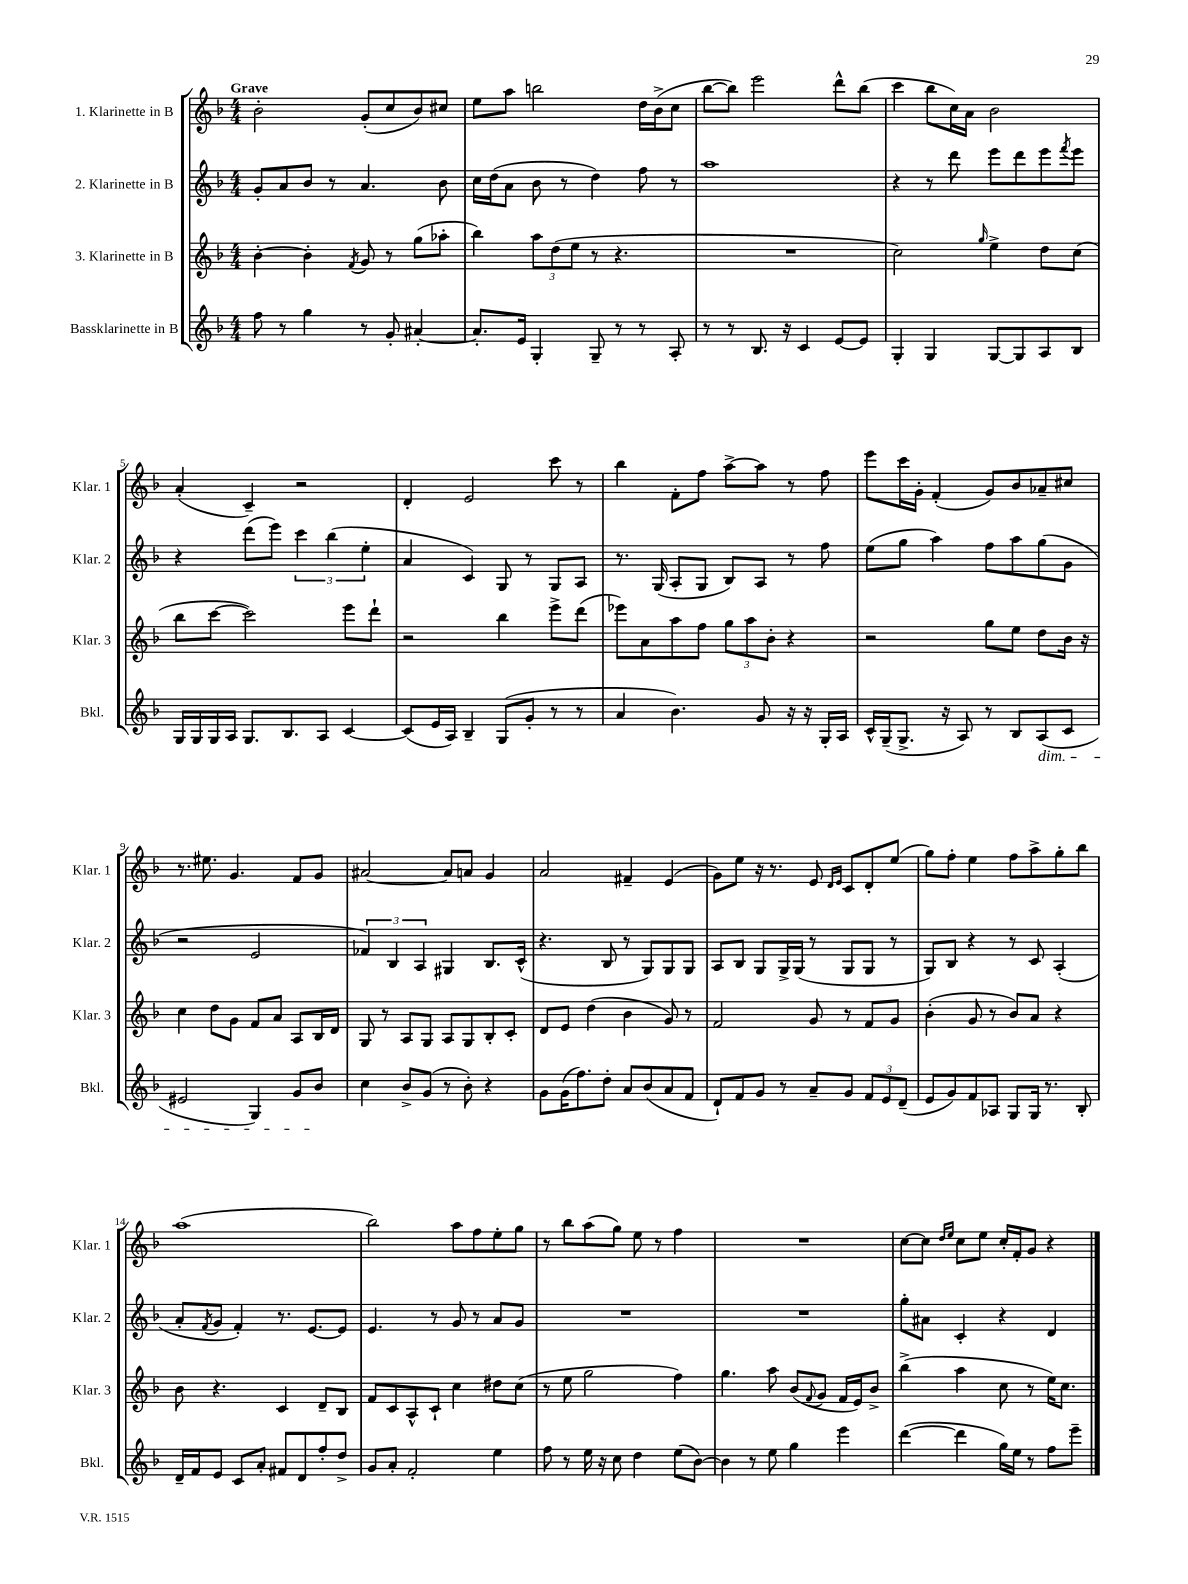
<<
\new StaffGroup <<
\new Staff = "s0" \with { instrumentName = "1. Klarinette in B" shortInstrumentName = "Klar. 1" } {
    \clef treble \key f \major \numericTimeSignature \time 4/4 \tempo "Grave"
    bes'2-. g'8-.( c''8 bes'8) cis''8 |
    e''8 a''8 b''2 d''16 bes'16->( c''8 |
    bes''8~ bes''8) e'''2 d'''8-^ bes''8( |
    c'''4 bes''8 c''16) a'16 bes'2 |
    a'4-.( c'4--) r2 |
    d'4-. e'2 c'''8 r8 |
    bes''4 f'8-. f''8 a''8~-> a''8 r8 f''8 |
    e'''8 c'''16 g'16-. f'4-.( g'8) bes'8 aes'8-- cis''8 |
    r8. eis''8. g'4. f'8 g'8 |
    ais'2~ ais'8 a'8 g'4 |
    a'2 fis'4-- e'4( |
    g'8) e''8 r16 r8. e'8 \grace { d'16 e'16 } c'8 d'8-. e''8( |
    g''8) f''8-. e''4 f''8 a''8-> g''8-. bes''8 |
    a''1( |
    bes''2) a''8 f''8 e''8-. g''8 |
    r8 bes''8 a''8( g''8) e''8 r8 f''4 |
    R1 |
    c''8~ c''8 \grace { d''16 e''16 } c''8 e''8 c''16-. f'16-. g'8 r4 \bar "|." |
}
\new Staff = "s1" \with { instrumentName = "2. Klarinette in B" shortInstrumentName = "Klar. 2" } {
    \clef treble \key f \major \numericTimeSignature \time 4/4
    g'8-. a'8 bes'8 r8 a'4. bes'8 |
    c''16 d''16( a'8 bes'8 r8 d''4) f''8 r8 |
    a''1 |
    r4 r8 d'''8 e'''8 d'''8 e'''8 \acciaccatura { f'''8 } e'''8 |
    r4 d'''8( e'''8) \tuplet 3/2 { c'''4 bes''4( e''4-. } |
    a'4 c'4) g8 r8 g8 a8 |
    r8. g16( a8-. g8 bes8) a8 r8 f''8 |
    e''8( g''8 a''4) f''8 a''8 g''8( g'8 |
    r2 e'2 |
    \tuplet 3/2 { fes'4) bes4 a4 } gis4 bes8. c'16-^( |
    r4. bes8 r8 g8) g8 g8 |
    a8 bes8 g8 g16-> g16( r8 g8 g8 r8 |
    g8) bes8 r4 r8 c'8 a4-.( |
    a'8-. \acciaccatura { f'8 } g'8 f'4-.) r8. e'8.~ e'8 |
    e'4. r8 g'8 r8 a'8 g'8 |
    R1 |
    R1 |
    g''8-. ais'8 c'4-. r4 d'4 \bar "|." |
}
\new Staff = "s2" \with { instrumentName = "3. Klarinette in B" shortInstrumentName = "Klar. 3" } {
    \clef treble \key f \major \numericTimeSignature \time 4/4
    bes'4~-. bes'4-. \acciaccatura { f'8 } g'8 r8 g''8( aes''8-. |
    bes''4) \tuplet 3/2 { a''8 d''8( e''8 } r8 r4. |
    R1 |
    c''2) \grace { g''16 } e''4-> d''8 c''8( |
    bes''8 c'''8~ c'''2) e'''8 d'''8-! |
    r2 bes''4 e'''8-> d'''8( |
    ees'''8) a'8 a''8 f''8 \tuplet 3/2 { g''8 a''8 bes'8-. } r4 |
    r2 g''8 e''8 d''8 bes'16 r16 |
    c''4 d''8 g'8 f'8 a'8 a8 bes16 d'16 |
    g8 r8 a8 g8 a8 g8 bes8-. c'8-. |
    d'8 e'8 d''4( bes'4 g'8) r8 |
    f'2 g'8 r8 f'8 g'8 |
    bes'4-.( g'8 r8 bes'8) a'8 r4 |
    bes'8 r4. c'4 d'8-- bes8 |
    f'8 c'8 a8-^ c'8-! c''4 dis''8 c''8( |
    r8 e''8 g''2 f''4) |
    g''4. a''8 bes'8( \appoggiatura { f'8 } g'8 f'16 e'16) bes'8-> |
    bes''4->( a''4 c''8 r8 e''16) c''8. \bar "|." |
}
\new Staff = "s3" \with { instrumentName = "Bassklarinette in B" shortInstrumentName = "Bkl." } {
    \clef treble \key f \major \numericTimeSignature \time 4/4
    f''8 r8 g''4 r8 g'8-. ais'4~-. |
    ais'8.-. e'16 g4-. g8-- r8 r8 a8-. |
    r8 r8 bes8. r16 c'4 e'8~ e'8 |
    g4-. g4 g8~ g8 a8 bes8 |
    g16 g16 g16 a16 g8. bes8. a8 c'4~ |
    c'8( e'16 a16) bes4-- g8( g'8-. r8 r8 |
    a'4 bes'4.) g'8 r16 r16 g16-. a16 |
    c'16-^ g16--( g8.-> r16 a8) r8 bes8 a8\dim( c'8 |
    eis'2 g4) g'8 bes'8\! |
    c''4 bes'8-> g'8( r8 bes'8-.) r4 |
    g'8 g'16( f''8.) d''8-. a'8 bes'8( a'8 f'8 |
    d'8-!) f'8 g'8 r8 a'8-- g'8 \tuplet 3/2 { f'8 e'8 d'8--( } |
    e'8 g'8) f'8 aes8 g8 g16 r8. bes8-. |
    d'16-- f'16 e'8 c'8 a'8-. fis'8 d'8 f''8-. d''8-> |
    g'8 a'8-. f'2-. e''4 |
    f''8 r8 e''16 r16 c''8 d''4 e''8( bes'8~) |
    bes'4 r8 e''8 g''4 e'''4 |
    d'''4~( d'''4 g''16) e''16 r8 f''8 e'''8-- \bar "|." |
}
>>
>>
